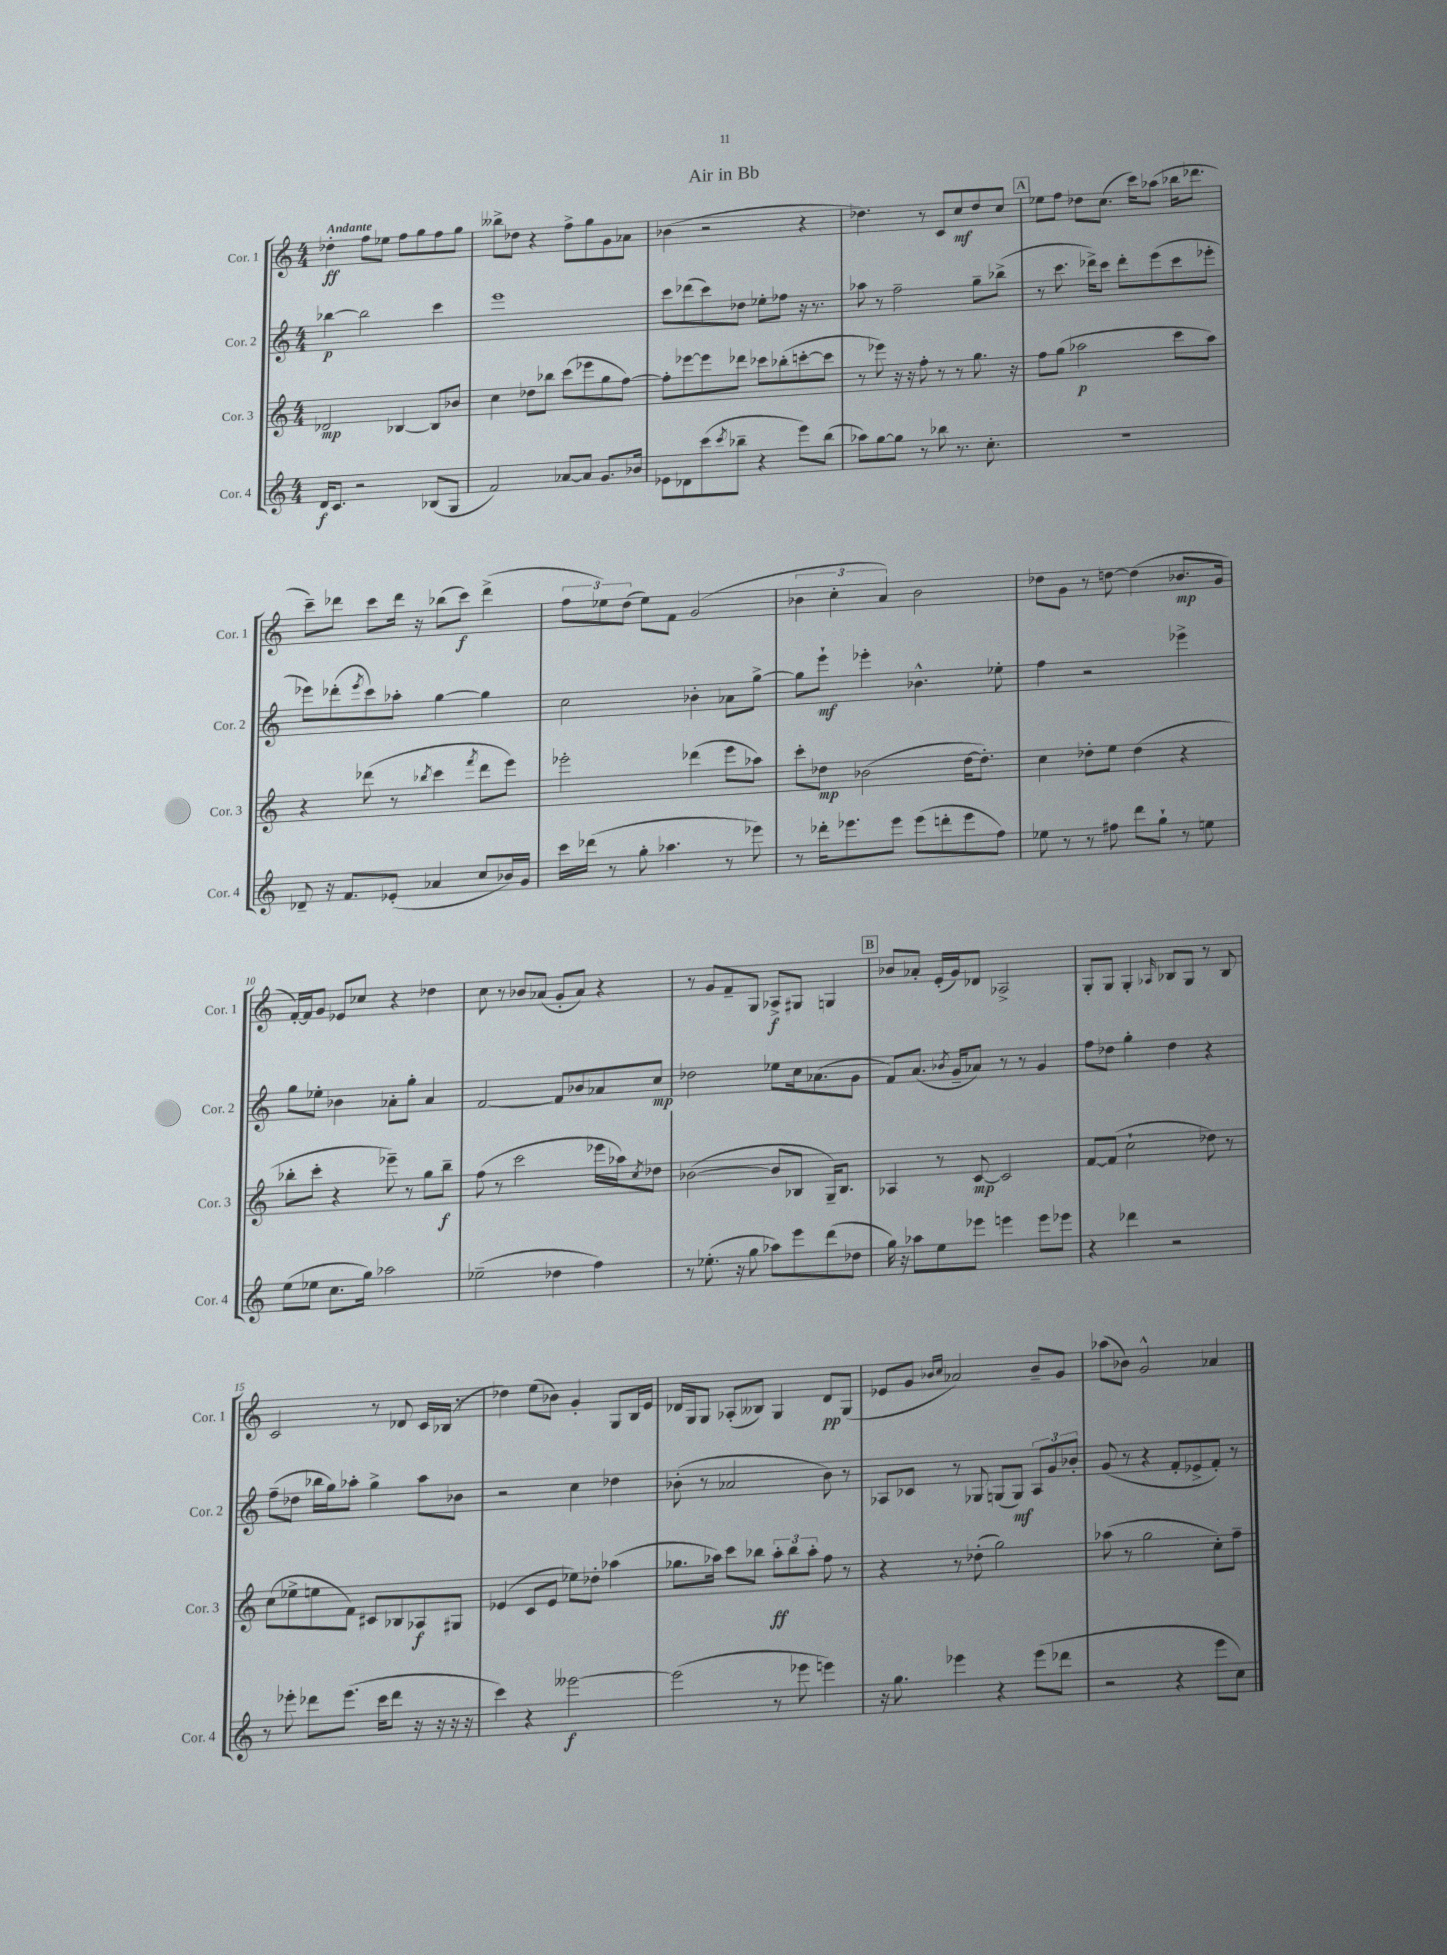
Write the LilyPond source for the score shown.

\header { title = "Air in Bb" }
<<
\new StaffGroup <<
\new Staff = "s0" \with { instrumentName = "Cor. 1" shortInstrumentName = "Cor. 1" } {
    \clef treble \key c \major \numericTimeSignature \time 4/4 \tempo "Andante"
    des''4-.\ff f''8 ees''8 f''8 g''8 f''8 g''8 |
    beses''8-> des''8 r4 f''8-> g''8 g'8 aes'8 |
    bes'4( r2 r4 |
    des''4.) r8 c'8 c''8\mf des''8 c''8 |
    \mark \markup { \box "A" } ees''8 f''8 des''8 c''8.( c'''16) aes''8( bes''16 des'''8. |
    c'''8--) des'''8 c'''8 des'''16 r16 bes''8( c'''8\f) des'''4->( |
    \tuplet 3/2 { f''8 ees''8) d''8( } ees''8) f'8 g'2( |
    \tuplet 3/2 { bes'4 c''4-. a'4) } bes'2 |
    des''8 g'8 r8 d''8~ d''4( bes'8.\mp g'16 |
    f'16~-.) f'16 g'8 ees'8 ces''8 r4 des''4 |
    c''8 r8 bes'8 aes'8( g'8-. aes'8) r4 |
    r8 g'8 f'8-- g8 aes8->\f gis8 g4 |
    \mark \markup { \box "B" } bes'8 aes'8-. e'16-.( g'16) des'8 aes2-> |
    g8-. g8 g4-. \grace { aes16 } bes8 g8 r8 bes8 |
    c'2 r8 des'8 c'16 bes16( r8 |
    des''4) e''8( bes'8) g'4-. g8 b16 e'16 |
    des'16 g16 g8 aes8-.( beses8) g4 des'8\pp g8( |
    ees'8 g'8 \grace { bes'16 c''16 } aes'2) bes'8-- g'8 |
    aes''8( bes'8) g'2-^ aes'4 \bar "|." |
}
\new Staff = "s1" \with { instrumentName = "Cor. 2" shortInstrumentName = "Cor. 2" } {
    \clef treble \key c \major \numericTimeSignature \time 4/4
    bes''4~\p bes''2 c'''4 |
    e'''1 |
    c'''8 des'''8( c'''8) des''8 ees''8-. fes''8 r16 r8. |
    aes''8 r8 f''2-- g''8-- bes''8->( |
    \mark \markup { \box "A" } r8 c'''8. des'''16->) c'''8 des'''8-. e'''8( c'''8 ees'''8-. |
    ees'''8) des'''8-.( \acciaccatura { ees'''8 } c'''8) aes''8-. g''4~ g''4 |
    c''2 bes'4-. aes'8 g''8~-> |
    g''8 e'''8-!\mf ees'''4-. bes'4.-^ ees''8-. |
    f''4 r2 ees'''4-> |
    g''8 ees''8-. bes'4 aes'8-. g''8-. aes'4 |
    f'2~ f'8 bes'8 aes'8 c''8\mp |
    des''2 ees''8 c''16 aes'8.( g'8 |
    \mark \markup { \box "B" } f'8) a'8.( \acciaccatura { bes'8 } g'16-- aes'8) r8 r8 g'4 |
    f''8 des''8 g''4-. des''4 r4 |
    f''8--( des''8 bes''16 g''16) aes''8-. g''4-> aes''8 bes'8 |
    r2 c''4 des''4 |
    bes'8-.( r8 aes'2 bes'8) r8 |
    aes8 ces'8 r8 ges8 g8( g8\mf) \tuplet 3/2 { aes8 g'8 bes'8-. } |
    g'8( r8 r4 f'8-. ees'8-> f'8-.) r8 \bar "|." |
}
\new Staff = "s2" \with { instrumentName = "Cor. 3" shortInstrumentName = "Cor. 3" } {
    \clef treble \key c \major \numericTimeSignature \time 4/4
    des'2\mp bes4~ bes8 bes'8 |
    c''4 des''8 bes''8 c'''8( ees'''8 g''8 f''8~) |
    f''8-. ees'''8~ ees'''8 des'''8 ces'''8 bes''8-.( c'''8~-. c'''8 |
    r8 ees'''8) r16 r16 f''8-. r8 r8 g''8. r16 |
    \mark \markup { \box "A" } f''8 g''8( aes''2\p c'''8 aes''8) |
    r4 des'''8( r8 \acciaccatura { bes''8 } c'''4 \acciaccatura { f'''8 } des'''8 e'''8) |
    ees'''2-. des'''4( ees'''8 aes''8) |
    c'''8-. des''8\mp bes'2( des''16~ des''8.-.) |
    c''4 des''8-. e''8 des''4( r4 |
    bes''8-. c'''8-. r4 ees'''8--) r8 g''8 bes''8--\f |
    f''8( r8 c'''2 ees'''16 aes''16) \acciaccatura { c''8 } des''8 |
    bes'2~( bes'8 bes8 g16--) bes8. |
    \mark \markup { \box "B" } aes4 r8 c'8~\mp c'2 |
    f'8~ f'8( c''2-! des''8) r8 |
    c''8( ees''8-> e''8 f'8) cis'8 bes8 aes8\f gis8 |
    ees'4( c'8 ees'8 ees''8) des''8-. aes''4( |
    ges''8. aes''16) c'''8 bes''8 \tuplet 3/2 { aes''8-.\ff bes''8 aes''8-. } f''8 r8 |
    r4 r8 des''8-.( g''2) |
    aes''8( r8 g''2 c''8-.) f''8-- \bar "|." |
}
\new Staff = "s3" \with { instrumentName = "Cor. 4" shortInstrumentName = "Cor. 4" } {
    \clef treble \key c \major \numericTimeSignature \time 4/4
    d'16\f c'8. r2 bes8( g8 |
    f'2) aes'8~ aes'8 g'8. bes'16 |
    ees'8 des'8 c'''8( \acciaccatura { c'''8 } bes''8-- r4 e'''8) bes''8( |
    aes''8) g''8~ g''8 r8 bes''8 r8. c''8.-. |
    \mark \markup { \box "A" } R1 |
    des'8-- r16 f'8. ees'8-.( aes'4 c''8 bes'16) g'16 |
    c'''16 des'''16( r8 g''8-. aes''4. r8 ees'''8) |
    r8 des'''16-. ees'''8. ees'''8 ees'''8( d'''8-. ees'''8 f''8) |
    ees''8 r8 r8 fis''8 d'''8 g''8-! r8 e''8 |
    e''8( ees''8 c''8. g''16) aes''2 |
    ees''2--( des''4 f''4) |
    r8 ees''8.-.( r16 g''8 aes''8) e'''8 d'''8( des''8 |
    \mark \markup { \box "B" } g''16) r16 aes''8 e''8 ees'''8 e'''4 e'''8 ees'''8 |
    r4 des'''4 r2 |
    r8 ees'''8-. des'''8 ees'''8.( c'''16 des'''8 r16 r16 r16 r16 |
    c'''4) r4 eeses'''2~\f |
    eeses'''2( r8 ees'''8 e'''4) |
    r16 g''8. ees'''4 r4 ees'''8( des'''8 |
    r2 r4 e'''8 c''8) \bar "|." |
}
>>
>>
\layout { \context { \Score \override BarNumber.break-visibility = ##(#f #t #t) barNumberVisibility = #(every-nth-bar-number-visible 5) } }
